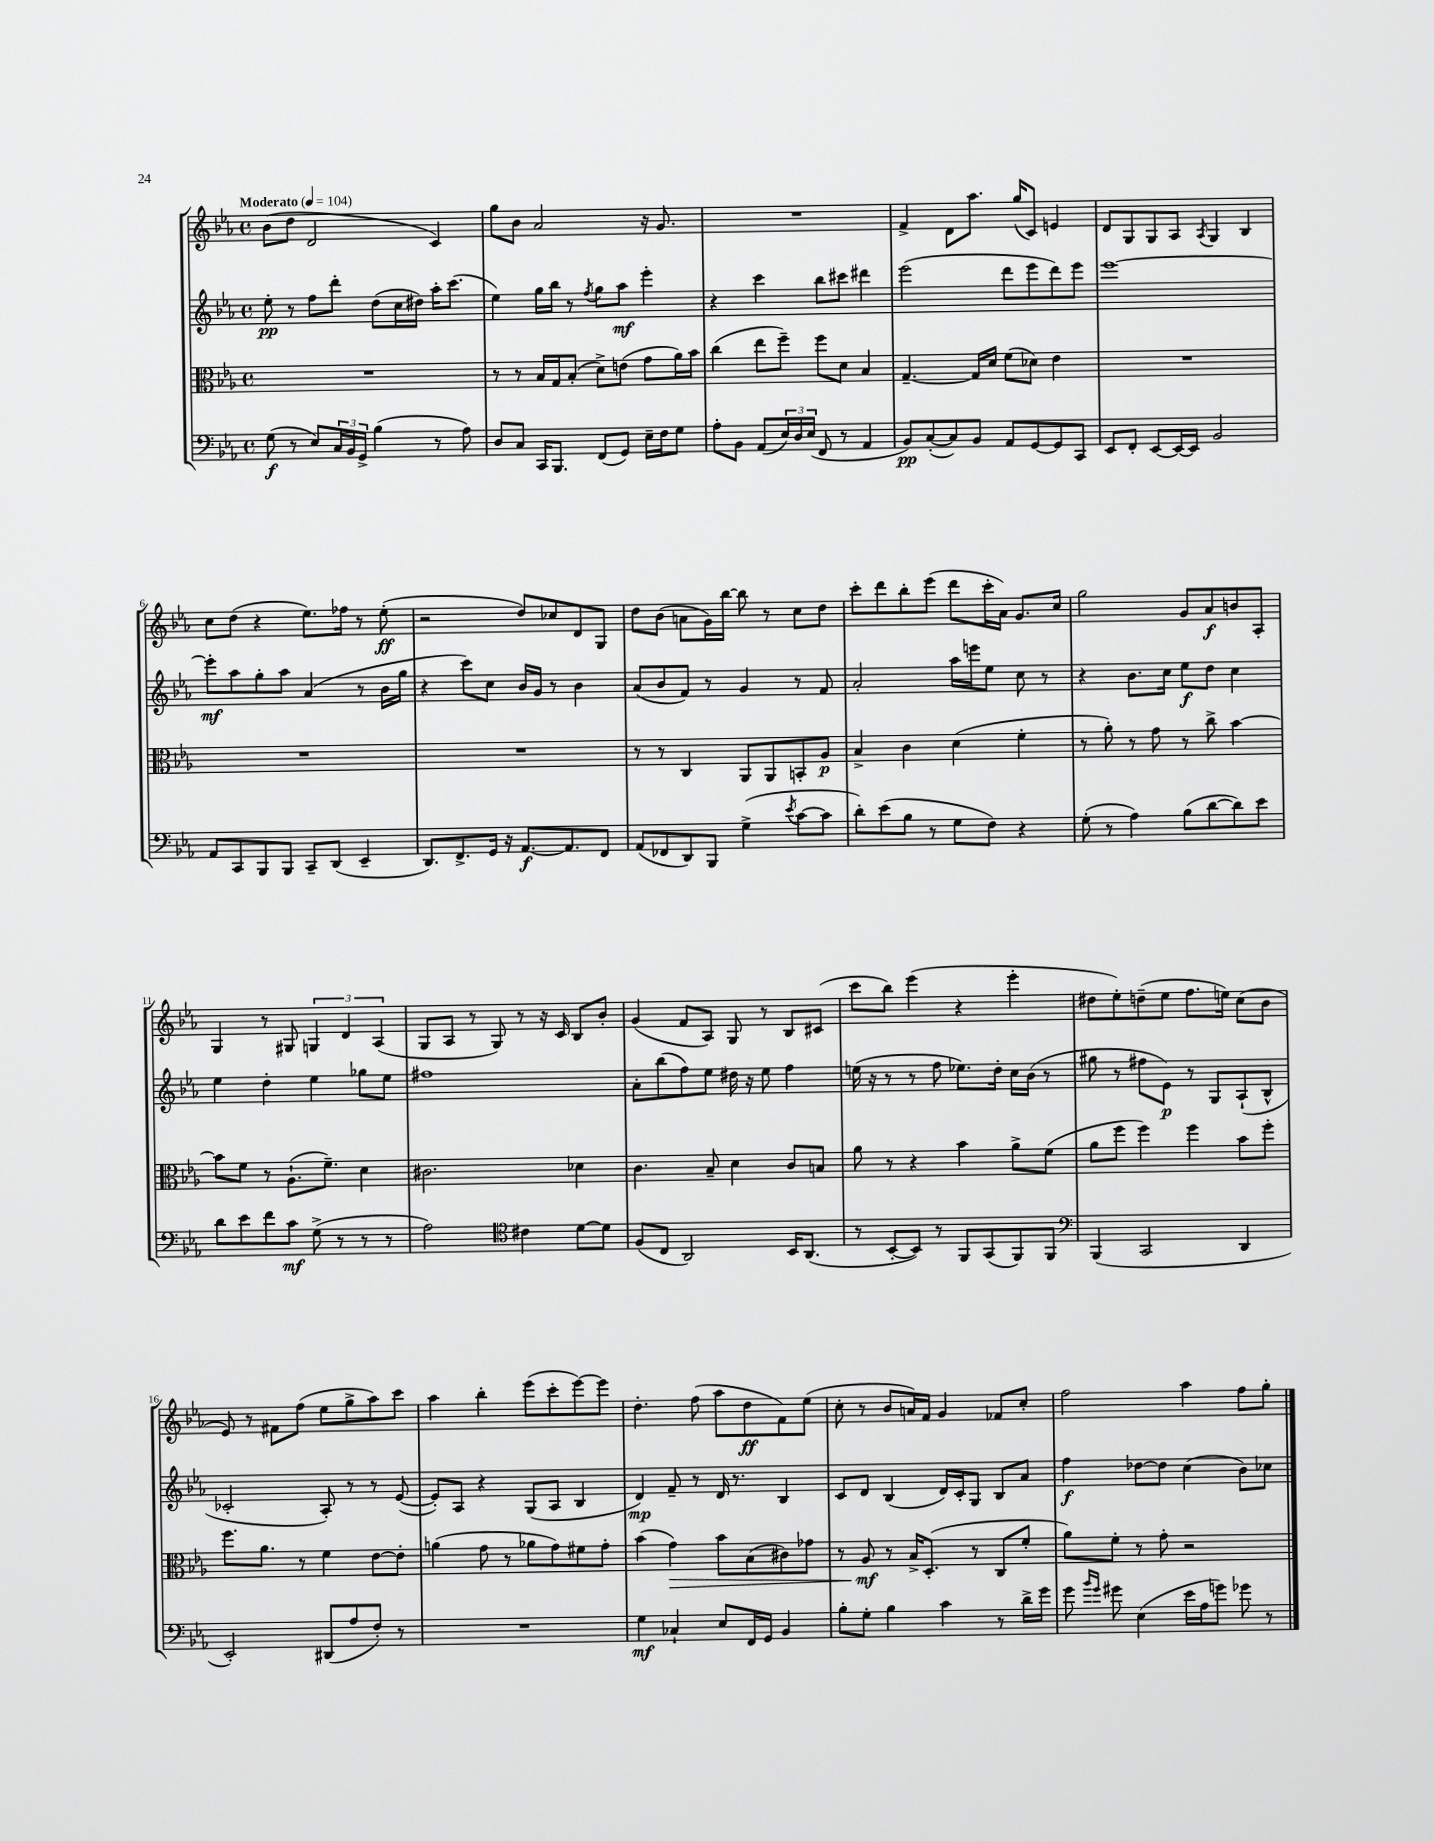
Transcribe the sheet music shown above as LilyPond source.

<<
\new StaffGroup <<
\new Staff = "s0" {
    \clef treble \key ees \major \defaultTimeSignature \time 4/4 \tempo "Moderato" 4 = 104
    bes'8( d''8 d'2 c'4) |
    g''8 bes'8 aes'2 r16 g'8. |
    R1 |
    f'4-> d'8 aes''8. g''16( c'8) e'4 |
    d'8 g8 g8 aes8 \acciaccatura { aes8 } g4 bes4 |
    c''8 d''8( r4 ees''8.) fes''16 r8 ees''8-.\ff( |
    r2 d''8) ces''8 d'8 g8 |
    d''8 bes'8( a'8 g'16) bes''16~ bes''8 r8 c''8 d''8 |
    c'''8-. d'''8 bes''8-. ees'''8( d'''8 c'''16-. aes'16) g'8. c''16 |
    g''2 g'8 aes'8\f b'8 aes8-. |
    g4 r8 gis8 \tuplet 3/2 { g4 d'4 aes4( } |
    g8 aes8 r8 g8) r8 r16 c'16 bes8 bes'8-. |
    g'4( f'8 aes8) g8 r8 bes8 cis'8( |
    c'''8 bes''8) ees'''4( r4 ees'''4-. |
    dis''8 ees''8-.) d''8--( ees''8 f''8. e''16) c''8( bes'8 |
    ees'8) r8 fis'8 f''8( ees''8 g''8-> aes''8) c'''8 |
    aes''4 bes''4-. ees'''8( c'''8-. ees'''8~) ees'''8 |
    d''4.-. f''8( aes''8 d''8\ff f'8) ees''8( |
    c''8-. r8 bes'8 a'16) f'16 g'4 fes'8 c''8-. |
    f''2 aes''4 f''8 g''8-. \bar "|." |
}
\new Staff = "s1" {
    \clef treble \key ees \major \defaultTimeSignature \time 4/4
    ees''8-.\pp r8 f''8 d'''8-. d''8( c''16 dis''16) aes''16-. c'''8.( |
    ees''4) g''16 bes''16 r8 \acciaccatura { f''8 } g''8 aes''8\mf ees'''4-. |
    r4 c'''4 bes''8 cis'''8 dis'''4 |
    ees'''2( d'''8 ees'''8 d'''8) ees'''8 |
    ees'''1~ |
    ees'''8-.\mf aes''8 g''8-. aes''8 aes'4( r8 bes'16 g''16 |
    r4 c'''8) c''8 bes'16 g'16 r8 bes'4 |
    aes'8( bes'8 f'8) r8 g'4 r8 f'8 |
    aes'2-. aes''16 e'''16 ees''8 c''8 r8 |
    r4 bes'8. c''16 ees''8\f d''8 c''4 |
    ees''4 d''4-. ees''4 ges''8 ees''8 |
    fis''1 |
    aes'8-. bes''8( f''8) ees''8 dis''16 r16 ees''8 f''4 |
    e''16( r16 r8 r8 f''8 ees''8.) d''16-. c''16 bes'16( r8 |
    gis''8 r8 fis''8 ees'8\p) r8 g8 aes8-!( bes8-^ |
    ces'2-. aes8-.) r8 r8 ees'8~( |
    ees'8-.) aes8 r4 g8( aes8 bes4 |
    d'4\mp) f'8-- r8 d'16 r8. bes4 |
    c'8 d'8 bes4( d'16) c'16-. g8 bes8 aes'8 |
    f''4\f des''8~ des''8 c''4( bes'8) ces''8 \bar "|." |
}
\new Staff = "s2" {
    \clef alto \key ees \major \defaultTimeSignature \time 4/4
    R1 |
    r8 r8 bes16 g16 bes8-.( d'8->) e'8( g'8 aes'16) bes'16 |
    c''4( ees''8 f''8--) f''8 d'8 bes4 |
    g4.~-- g16 d'16 f'8( des'8) ees'4 |
    R1 |
    R1 |
    R1 |
    r8 r8 c4 aes,8 aes,8 b,8-. aes8\p |
    bes4-> c'4 d'4( f'4-. |
    r8 aes'8-.) r8 g'8 r8 c''8-> bes'4~ |
    bes'8 f'8 r8 aes8.-!( f'8.--) d'4 |
    cis'2. des'4 |
    c'4. bes8-- d'4 c'8 b8 |
    aes'8 r8 r4 bes'4 aes'8-> f'8( |
    aes'8 f''8 f''4) f''4 bes'8 f''8-. |
    f''8. aes'8. r8 f'4 ees'8~ ees'8-. |
    a'4( g'8 r8 aes'8 g'8) fis'8 g'8-. |
    bes'4( g'4\>) bes'8 bes8( cis'8) ges'8 |
    r8 aes8\mf\! r8 bes16-> d8.-.( r8 c8 f'8-. |
    aes'8) f'8-. r8 g'8-. r2 \bar "|." |
}
\new Staff = "s3" {
    \clef bass \key ees \major \defaultTimeSignature \time 4/4
    g8\f( r8 ees8) \tuplet 3/2 { c16 bes,16 g,16-> } bes4( r8 aes8) |
    d8 c8 c,16 bes,,8. f,8( g,8) ees16-- f16 g8 |
    aes8-. bes,8 aes,8( \tuplet 3/2 { ees16) d16 ees16( } f,8 r8 aes,4 |
    bes,8\pp) c8~-.( c8) bes,8 aes,8 g,8~ g,8 c,8 |
    ees,8 f,8-. ees,8~ ees,16~ ees,16 bes,2 |
    aes,8 c,8 bes,,8 bes,,8 c,8-- d,8( ees,4-- |
    d,8.) f,8.-> g,16 r16 aes,8.~\f aes,8. f,8 |
    aes,8( fes,8 d,8) bes,,8 g4->( \acciaccatura { ees'8 } c'8~ c'8 |
    d'8-.) ees'8( bes8 r8 g8 f8) r4 |
    g8-.( r8 aes4) bes8( d'8~ d'8) ees'8 |
    d'8 ees'8 f'8 c'8\mf g8->( r8 r8 r8 |
    aes2) \clef tenor cis'4 d'8~ d'8 |
    f8( c8 aes,2) bes,16 aes,8.( |
    r8 bes,8~-. bes,8) r8 f,8 g,8( f,8) f,8 |
    \clef bass bes,,4( c,2 d,4 |
    ees,2-.) dis,8( aes8 f8-.) r8 |
    R1 |
    g4\mf ces4-! ees8 f,16 g,16 bes,4 |
    bes8-. g8-. bes4 c'4 r8 d'16-> g'16 |
    g'8 \grace { bes'16 g'16 } gis'8 ees4( ees'16 aes16 g'8) ges'8 r8 \bar "|." |
}
>>
>>
